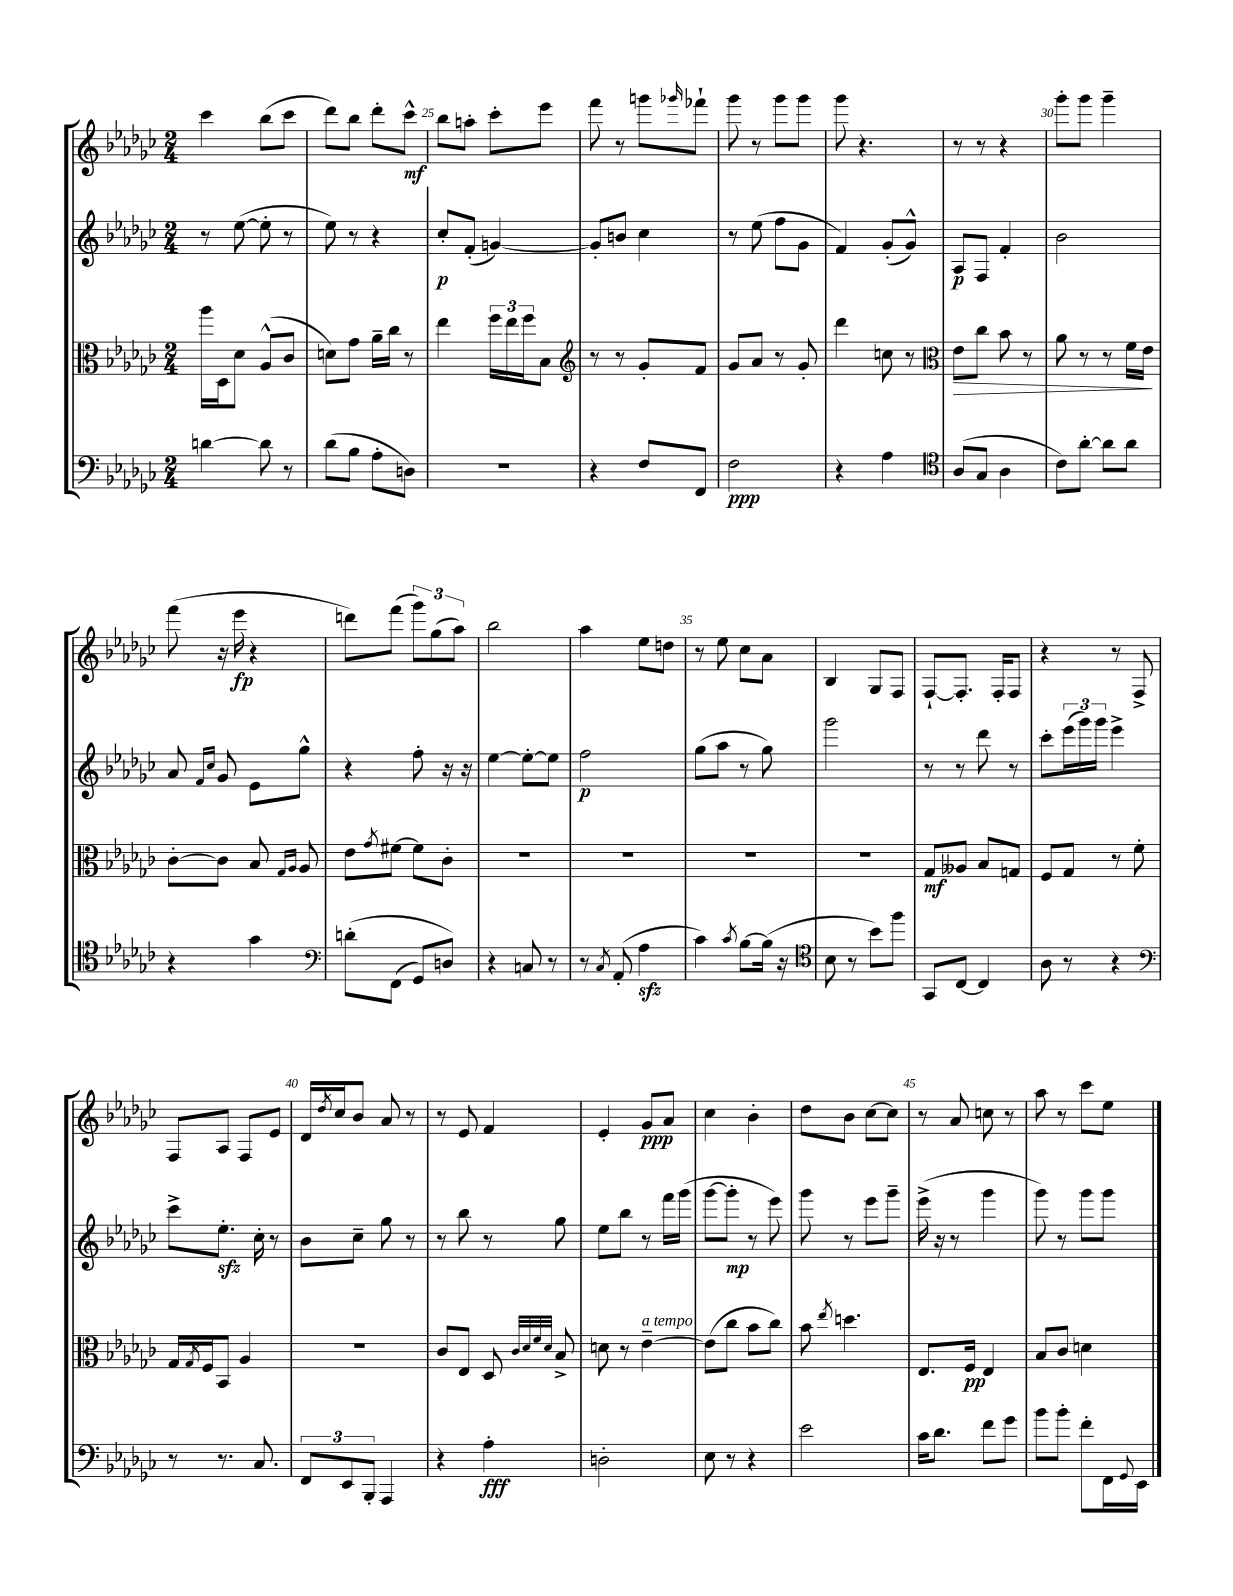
<<
\new StaffGroup <<
\new Staff = "s0" {
    \clef treble \key ges \major \numericTimeSignature \time 2/4
    ces'''4 bes''8( ces'''8 |
    des'''8) bes''8 des'''8-. ces'''8-^\mf |
    bes''8 a''8-. ces'''8-. ees'''8 |
    f'''8 r8 g'''8 \grace { ges'''16 } fes'''8-! |
    ges'''8 r8 ges'''8 ges'''8 |
    ges'''8 r4. |
    r8 r8 r4 |
    ges'''8-. ges'''8 ges'''4-- |
    f'''8( r16 ees'''16\fp r4 |
    d'''8) f'''8( \tuplet 3/2 { ges'''8) ges''8( aes''8) } |
    bes''2 |
    aes''4 ees''8 d''8 |
    r8 ees''8 ces''8 aes'8 |
    bes4 ges8 f8 |
    f8~-! f8.-. f16-. f8 |
    r4 r8 f8-> |
    f8 aes8 f8 ees'8 |
    des'16 \acciaccatura { des''8 } ces''16 bes'8 aes'8 r8 |
    r8 ees'8 f'4 |
    ees'4-. ges'8\ppp aes'8 |
    ces''4 bes'4-. |
    des''8 bes'8 ces''8~ ces''8 |
    r8 aes'8 c''8 r8 |
    aes''8 r8 ces'''8 ees''8 \bar "|." |
}
\new Staff = "s1" {
    \clef treble \key ges \major \numericTimeSignature \time 2/4
    r8 ees''8~( ees''8-. r8 |
    ees''8) r8 r4 |
    ces''8-.\p f'8-.( g'4~) |
    g'8-. b'8 ces''4 |
    r8 ees''8( f''8 ges'8 |
    f'4) ges'8-.( ges'8-^) |
    aes8\p f8 f'4-. |
    bes'2 |
    aes'8 \grace { f'16 ces''16 } ges'8 ees'8 ges''8-^ |
    r4 f''8-. r16 r16 |
    ees''4~ ees''8~-. ees''8 |
    f''2\p |
    ges''8( aes''8 r8 ges''8) |
    ges'''2 |
    r8 r8 des'''8 r8 |
    ces'''8-. \tuplet 3/2 { ees'''16( ges'''16) ges'''16 } ees'''4-> |
    ces'''8-> ees''8.-.\sfz ces''16-. r8 |
    bes'8 ces''8-- ges''8 r8 |
    r8 bes''8 r8 ges''8 |
    ees''8 bes''8 r8 f'''16 ges'''16( |
    ges'''8~ ges'''8-.\mp r8 ees'''8) |
    ges'''8 r8 ees'''8 ges'''8-- |
    ees'''16->( r16 r8 ges'''4 |
    ges'''8) r8 ges'''8 ges'''8 \bar "|." |
}
\new Staff = "s2" {
    \clef alto \key ges \major \numericTimeSignature \time 2/4
    aes''16 des16 des'8 aes8-^( ces'8 |
    d'8) ges'8 aes'16-- ces''16 r8 |
    ees''4 \tuplet 3/2 { f''16 ees''16 f''16 } bes8 |
    \clef treble r8 r8 ges'8-. f'8 |
    ges'8 aes'8 r8 ges'8-. |
    des'''4 c''8 r8 |
    \clef alto ees'8\> ces''8 bes'8 r8 |
    aes'8 r8 r8 f'16 ees'16\! |
    ces'8~-. ces'8 bes8 \grace { ges16 aes16 } aes8 |
    ees'8 \acciaccatura { ges'8 } fis'8~ fis'8 ces'8-. |
    R2 |
    R2 |
    R2 |
    R2 |
    ges8\mf aeses8 bes8 g8 |
    f8 ges8 r8 f'8-. |
    ges16 \acciaccatura { ges8 } f16 bes,8 aes4 |
    R2 |
    ces'8 ees8 des8 \grace { ces'32 des'32 f'32 des'32 } bes8-> |
    d'8 r8 ees'4~--^\markup { \italic "a tempo" } |
    ees'8( ces''8 bes'8 ces''8) |
    bes'8 \acciaccatura { ees''8 } d''4. |
    ees8. f16\pp ees4 |
    bes8 ces'8 d'4 \bar "|." |
}
\new Staff = "s3" {
    \clef bass \key ges \major \numericTimeSignature \time 2/4
    d'4~ d'8 r8 |
    des'8( bes8 aes8-. d8) |
    r2 |
    r4 f8 f,8 |
    f2\ppp |
    r4 aes4 |
    \clef tenor aes8( ges8 aes4 |
    ces'8) aes'8~-. aes'8 aes'8 |
    r4 ges'4 |
    \clef bass d'8-.\( f,8( ges,8) d8\) |
    r4 c8 r8 |
    r8 \acciaccatura { ces8 } aes,8-.( aes4\sfz |
    ces'4) \acciaccatura { ces'8 } bes8~ bes16( r16 |
    \clef tenor bes8 r8 bes'8) f''8 |
    ges,8 ces8~ ces4 |
    aes8 r8 r4 |
    \clef bass r8 r8. ces8. |
    \tuplet 3/2 { f,8 ees,8 bes,,8-. } aes,,4 |
    r4 aes4-.\fff |
    d2-. |
    ees8 r8 r4 |
    ees'2 |
    ces'16 des'8. f'8 ges'8 |
    bes'8 bes'8-. f'8-. f,16 \appoggiatura { ges,8 } ees,16 \bar "|." |
}
>>
>>
\layout { \context { \Score currentBarNumber = #23 \override BarNumber.break-visibility = ##(#f #t #t) barNumberVisibility = #(every-nth-bar-number-visible 5) } }
